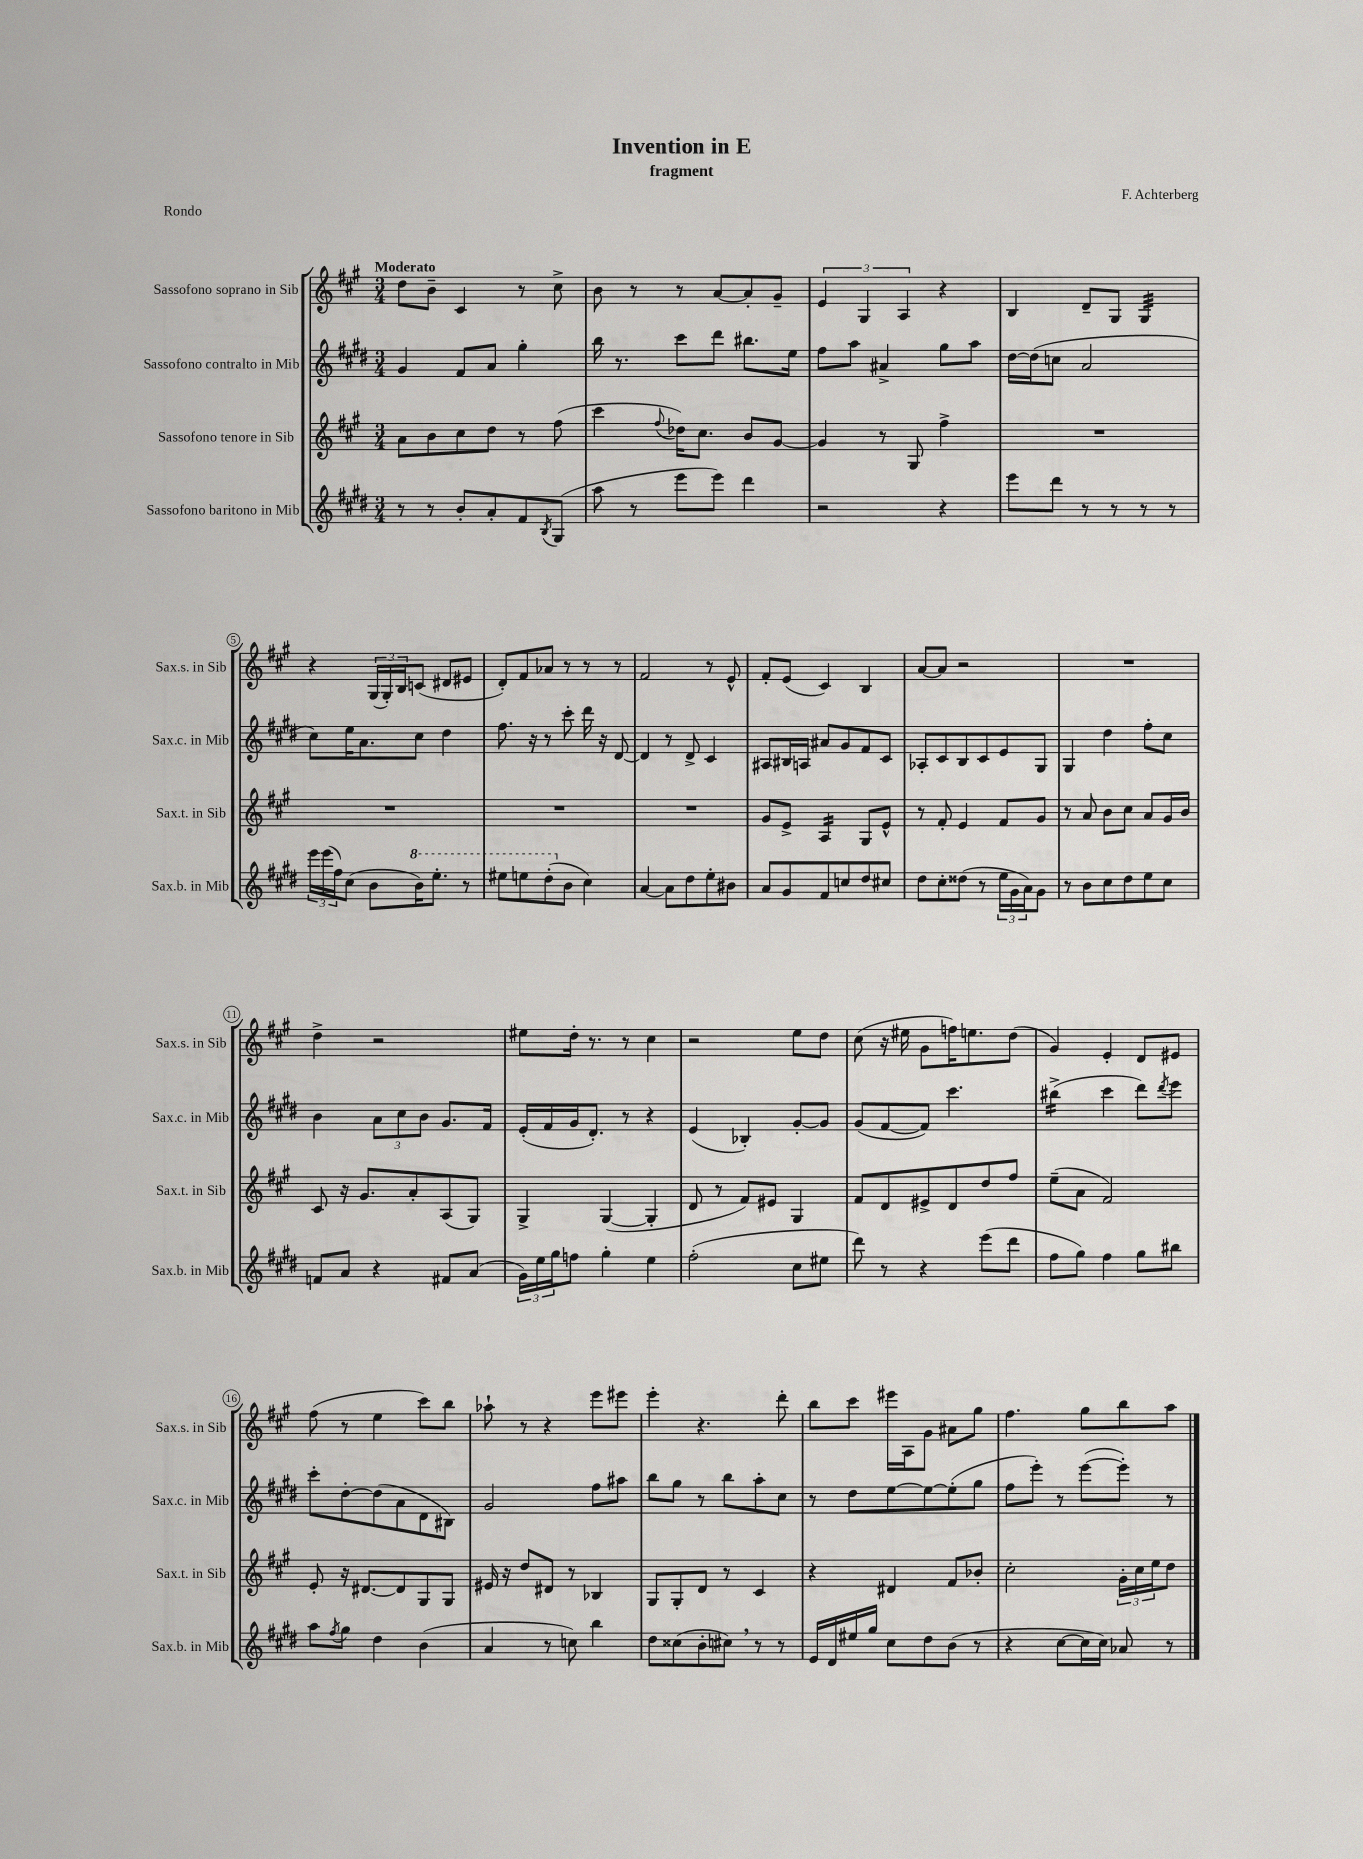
\header { title = "Invention in E" composer = "F. Achterberg" subtitle = "fragment" piece = "Rondo" }
<<
\new StaffGroup <<
\new Staff = "s0" \with { instrumentName = "Sassofono soprano in Sib" shortInstrumentName = "Sax.s. in Sib" } {
    \clef treble \key a \major \numericTimeSignature \time 3/4 \tempo "Moderato"
    d''8 b'8-- cis'4 r8 cis''8-> |
    b'8 r8 r8 a'8~ a'8-. gis'8-- |
    \tuplet 3/2 { e'4 gis4 a4 } r4 |
    b4 d'8-- gis8 gis4:32 |
    r4 \tuplet 3/2 { gis16( gis16-.) b16 } c'8( dis'8 eis'8 |
    d'8-.) fis'8 aes'8 r8 r8 r8 |
    fis'2 r8 e'8-^ |
    fis'8-. e'8( cis'4) b4 |
    a'8~ a'8 r2 |
    R2. |
    d''4-> r2 |
    eis''8 d''16-. r8. r8 cis''4 |
    r2 e''8 d''8 |
    cis''8( r16 eis''16 gis'8 f''16) e''8. d''8( |
    gis'4) e'4-. d'8 eis'8 |
    fis''8( r8 e''4 cis'''8) b''8 |
    aes''8-! r8 r4 e'''8 eis'''8 |
    e'''4-. r4. d'''8-. |
    b''8 cis'''8 eis'''16 a16 gis'8 ais'8 gis''8 |
    fis''4. gis''8 b''8 a''8 \bar "|." |
}
\new Staff = "s1" \with { instrumentName = "Sassofono contralto in Mib" shortInstrumentName = "Sax.c. in Mib" } {
    \clef treble \key e \major \numericTimeSignature \time 3/4
    gis'4 fis'8 a'8 gis''4-. |
    b''16 r8. cis'''8 dis'''8 bis''8. e''16 |
    fis''8 a''8 ais'4-> gis''8 a''8 |
    dis''16~ dis''16( c''8 a'2 |
    cis''8) e''16 a'8. cis''8 dis''4 |
    fis''8. r16 r8 cis'''8-. dis'''16 r16 dis'8~ |
    dis'4 r8 dis'8-> cis'4 |
    ais8 bis16 a16 ais'8 gis'8 fis'8 cis'8 |
    aes8-. cis'8 b8 cis'8 e'8 gis8 |
    gis4 dis''4 fis''8-. cis''8 |
    b'4 \tuplet 3/2 { a'8 cis''8 b'8 } gis'8. fis'16 |
    e'16-.( fis'16 gis'16 dis'8.-.) r8 r4 |
    e'4( bes4-.) gis'8~-. gis'8 |
    gis'8( fis'8~ fis'8) cis'''4. |
    bis''4:16->( cis'''4 dis'''8) \acciaccatura { dis'''8 } e'''8 |
    cis'''8-. dis''8~-. dis''8( a'8 dis'8 bis8) |
    gis'2 fis''8 ais''8 |
    b''8 gis''8 r8 b''8 a''8-. cis''8 |
    r8 dis''8 e''8~ e''8~ e''8-.( gis''8 |
    fis''8 e'''8-.) r8 e'''8~( e'''8-.) r8 \bar "|." |
}
\new Staff = "s2" \with { instrumentName = "Sassofono tenore in Sib" shortInstrumentName = "Sax.t. in Sib" } {
    \clef treble \key a \major \numericTimeSignature \time 3/4
    a'8 b'8 cis''8 d''8 r8 fis''8( |
    cis'''4 \appoggiatura { fis''8 } des''16) cis''8. b'8 gis'8~ |
    gis'4 r8 gis8 fis''4-> |
    R2. |
    R2. |
    R2. |
    R2. |
    gis'8 e'8-> a4:16 gis8 e'8-^ |
    r8 fis'8-. e'4 fis'8 gis'8 |
    r8 a'8 b'8 cis''8 a'8 gis'16 b'16 |
    cis'8 r16 gis'8. a'8-. a8( gis8) |
    gis4-> gis4~( gis4-. |
    d'8 r8 fis'8) eis'8 gis4 |
    fis'8 d'8 eis'8-> d'8 d''8 fis''8 |
    e''8--( a'8 fis'2) |
    e'8-. r16 dis'8.~ dis'8 gis8 gis8 |
    eis'16 r16 d''8 dis'8 r8 bes4 |
    gis8 gis8-. d'8 r8 cis'4 |
    r4 dis'4 fis'8 bes'8-. |
    cis''2-. \tuplet 3/2 { gis'16-. cis''16 e''16 } d''8 \bar "|." |
}
\new Staff = "s3" \with { instrumentName = "Sassofono baritono in Mib" shortInstrumentName = "Sax.b. in Mib" } {
    \clef treble \key e \major \numericTimeSignature \time 3/4
    r8 r8 b'8-. a'8-. fis'8 \acciaccatura { b8 } gis8( |
    a''8 r8 e'''8 e'''8) dis'''4 |
    r2 r4 |
    e'''8 dis'''8 r8 r8 r8 r8 |
    \tuplet 3/2 { e'''16 e'''16( fis''16) } cis''8( b'8 \ottava #1 b''16) e'''8.-. r8 |
    eis'''8 e'''8 dis'''8-.( \ottava #0 b'8 cis''4) |
    a'4~ a'8 dis''8 e''8-. bis'8 |
    a'8 gis'8 fis'8 c''8 dis''8 cis''8 |
    dis''8 cis''8-. disis''8( r8 \tuplet 3/2 { e''16 gis'16 a'16) } gis'8 |
    r8 b'8 cis''8 dis''8 e''8 cis''8 |
    f'8 a'8 r4 fis'8 a'8( |
    \tuplet 3/2 { gis'16) e''16 gis''16 } f''8 gis''4-. e''4 |
    fis''2-.( cis''8 eis''8 |
    dis'''8) r8 r4 e'''8( dis'''8 |
    fis''8 gis''8) fis''4 gis''8 bis''8 |
    a''8 \acciaccatura { fis''8 } gis''8 dis''4 b'4( |
    a'4 r8 c''8) b''4 |
    dis''8 cisis''8( b'8-. cis''8) \breathe r8 r8 |
    e'16 dis'16 eis''16 gis''16 cis''8 dis''8 b'8( r8 |
    r4 cis''8~ cis''16 cis''16) aes'8 r8 \bar "|." |
}
>>
>>
\layout { \context { \Score \override BarNumber.stencil = #(make-stencil-circler 0.1 0.3 ly:text-interface::print) } }
